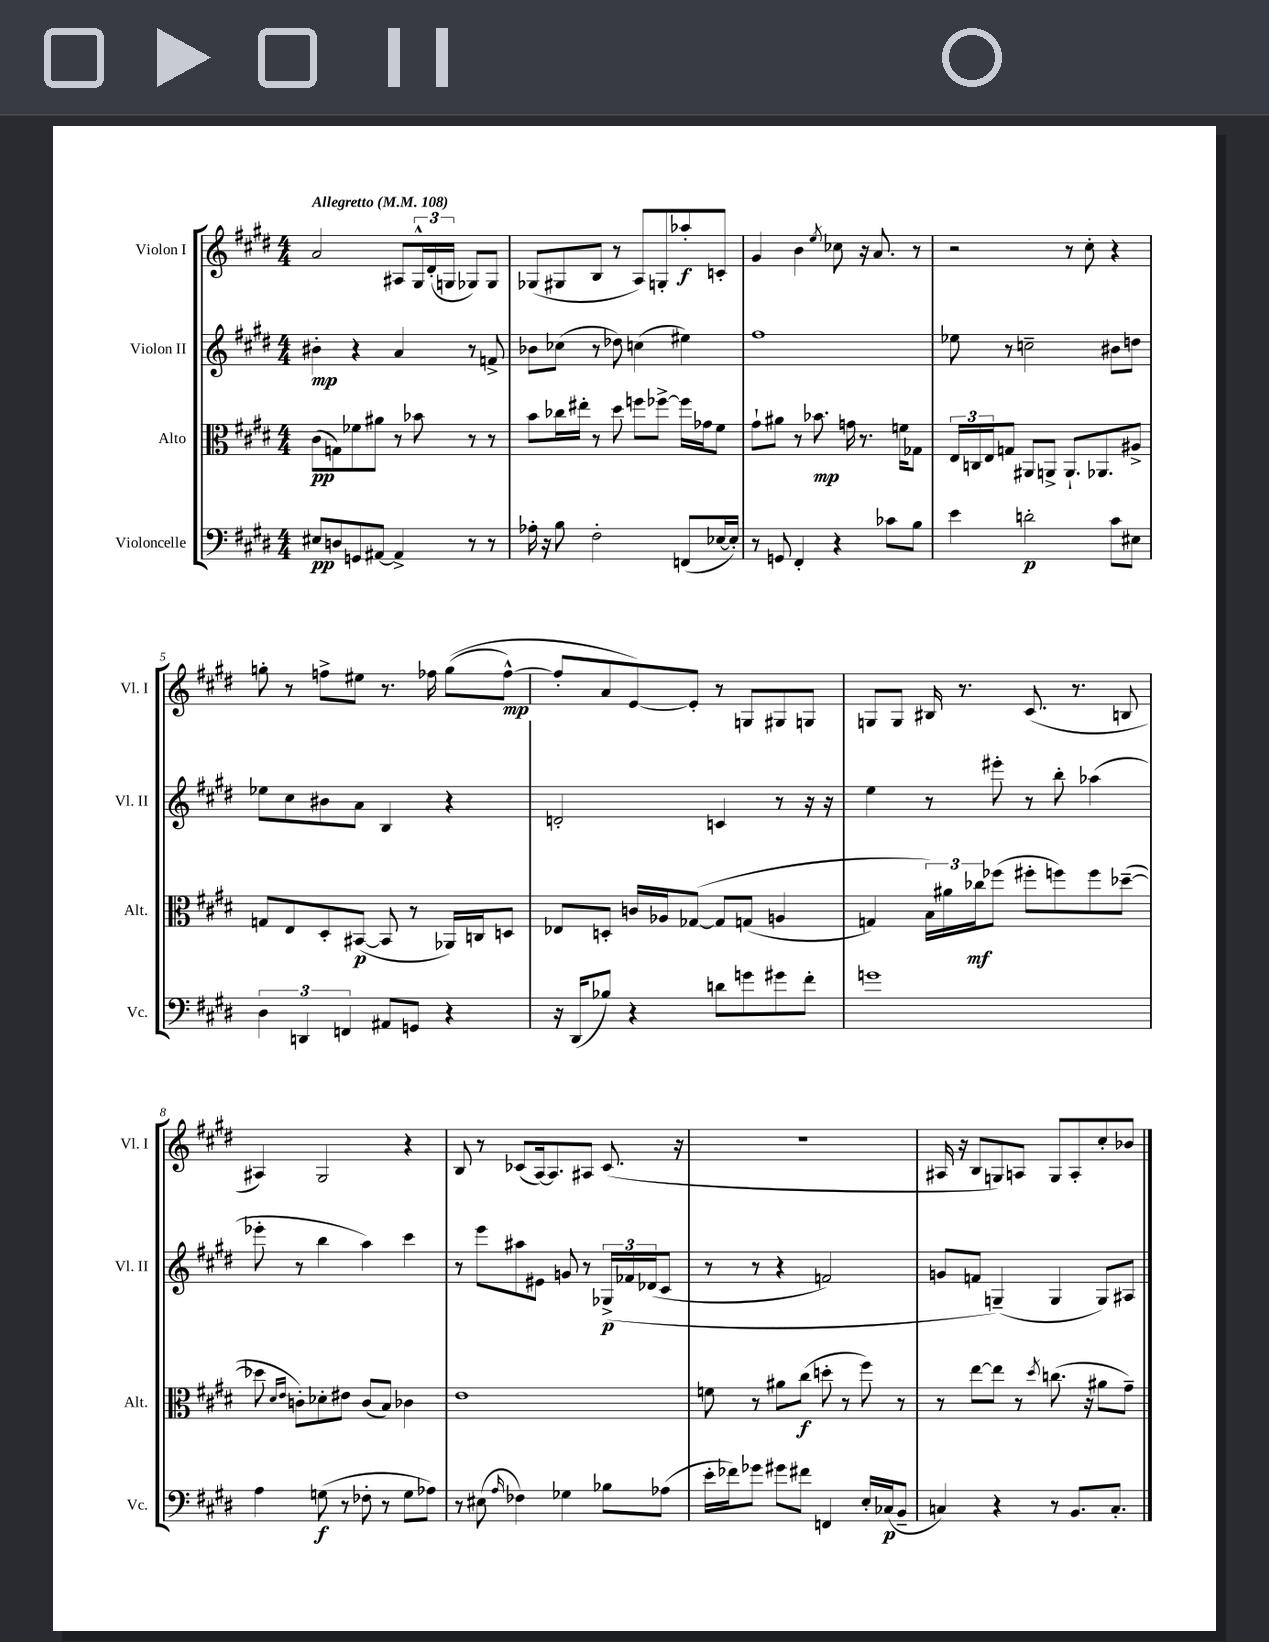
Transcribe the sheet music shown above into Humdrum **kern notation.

**kern	**kern	**kern	**kern
*staff4	*staff3	*staff2	*staff1
*clefF4	*clefC3	*clefG2	*clefG2
*k[f#c#g#d#]	*k[f#c#g#d#]	*k[f#c#g#d#]	*k[f#c#g#d#]
*M4/4	*M4/4	*M4/4	*M4/4
*MM108	*MM108	*MM108	*MM108
8E#/L	(8c#\L	4b#'\	2a/
8D/	8G\)	.	.
8GG/	8f-\	4r	.
[8AA#/J	8a#\J	.	.
4AA#^/]	8r	4a/	8A#/L
.	8b-\	.	24G#^^/L
.	.	.	(24d#'/
.	.	.	24G/JJ
8r	8r	8r	8G-/L)
8r	8r	8f^/	8G-/J
=	=	=	=
16A-'\	8b\L	8b-\L	(8G-/L
16r	.	.	.
8B\	16cc-\L	(8cc-\J	8G#/
.	16ee#'\JJ	.	.
2F#'\	8r	8r	8B/J
.	8dd#\	8dd-\)	8r
.	8ff\L	(4cc\	8A/L)
.	[8ff-^\J	.	8G'/
(8FF/L	16ff-\]LL	4ee#\)	8aa-'/
.	16g-\J	.	.
[16E-/L	8f#\J	.	8c'/J
16E-'/]JJ)	.	.	.
=	=	=	=
8r	8g#`\L	1ff#	4g#/
8GG/	8a#\J	.	.
4FF#'/	8r	.	4b\
.	8.b-\	.	.
.	.	.	8qee/
4r	.	.	8cc-\
.	16g\	.	.
.	8.r	.	16r
.	.	.	8.a/
8c-\L	.	.	.
.	16f\LK	.	.
8B\J	8G-\J	.	8r
=	=	=	=
4e\	24E/LL	8ee-\	2r
.	24C/	.	.
.	24E/J	.	.
.	8G/J	8r	.
2d'\	8AA#/L	2cc~\	.
.	8AA^/J	.	.
.	8.AA`/L	.	8r
.	.	.	8cc#'\
.	8.AA-/	.	.
8c#\L	.	8b#\L	4r
8E#\J	8A#^/J	8dd\J	.
=	=	=	=
6D#\	8G/L	8ee-\L	8gg'\
.	8E/	8cc#\	8r
6DD/	.	.	.
.	8D#'/	8b#\	8ff^\L
6FF/	.	.	.
.	([8BB#/J	8a\J	8ee#\J
8AA#/L	8BB#/]	4B/	8.r
8GG/J	8r	.	.
.	.	.	16ff-\
4r	16AA-/LL)	4r	&((8gg\L
.	16C/J	.	.
.	8D/J	.	[8ff-^^\J)
=	=	=	=
16r	8E-/L	2d'/	8ff-'/]L
(16DD#/LK	.	.	.
8B-/J)	8D'/J	.	8a/
4r	16c/LL	.	[8e/&)
.	16A-/J	.	.
.	&([8G-/J	.	8e'/]J
8d\L	8G-/]L	4c/	8r
8g\	(8G/J	.	8G/L
8g#\	4A/	8r	8G#/
8f#'\J	.	16r	8G/J
.	.	16r	.
=	=	=	=
1g	4G/)	4ee\	8G/L
.	.	.	8G/J
.	24B\LL&)	8r	16B#/
.	24a#\	.	.
.	.	.	8.r
.	24cc-\J	.	.
.	(8ff-\J	8eee#'\	.
.	8ff#'\L	8r	(8.c#/
.	8ff\)	8bb'\	.
.	.	.	8.r
.	8ff\	(4aa-\	.
.	([8dd-~\J	.	8B/
=	=	=	=
4A\	8dd-\]	8eee-'\	4A#/)
.	16qqd#/LL	.	.
.	16qqe/JJ	.	.
.	8c'\L)	8r	.
(8G\	8d-'\	4bb\	2G#/
8r	8e#\J	.	.
8F-'\	(8c/L	4aa\)	.
8r	8B/J)	.	.
8G\L	4c-\	4ccc#\	4r
8A-\J)	.	.	.
=	=	=	=
8r	1e	8r	8B/
(8E#\	.	8eee\L	8r
16qqA/	.	.	.
4F-\)	.	8aa#\	(8c-/L
.	.	8e#\J	[16A/k)
.	.	.	8.A/]
4G-\	.	8g/	.
.	.	8r	8A#/J
8B-\L	.	&(24G-^/LL	(8.c-/
.	.	24f-/	.
.	.	(24d-/J	.
(8A-\J	.	8c#/J	.
.	.	.	16r
=	=	=	=
16e'\LL	8f\	8r	1r
16f-\J)	.	.	.
8g-\J	8r	8r	.
8g#\L	8a#\L	4r	.
8f#\J	(8cc#\J	.	.
4FF/	8dd'\	2f/)	.
.	8r	.	.
16E'/LL	8ff#\)	.	.
(16C-/J	.	.	.
8BB~/J	8r	.	.
=	=	=	=
4C/)	8r	8g/L	16A#/
.	.	.	16r
.	[8ee\L	8f/J	8B/L
4r	8ee\]J	(4G~/&)	8G/)
.	8r	.	8A/J
.	8qdd#/	.	.
8r	(8.cc\	4G/	8G/L
8.BB/L	.	.	8A'/
.	16r	.	.
.	8a#\L	8G/L)	8cc#'/
8.C'/J	.	.	.
.	8g#~\J)	8A#/J	8b-/J
==	==	==	==
*-	*-	*-	*-
